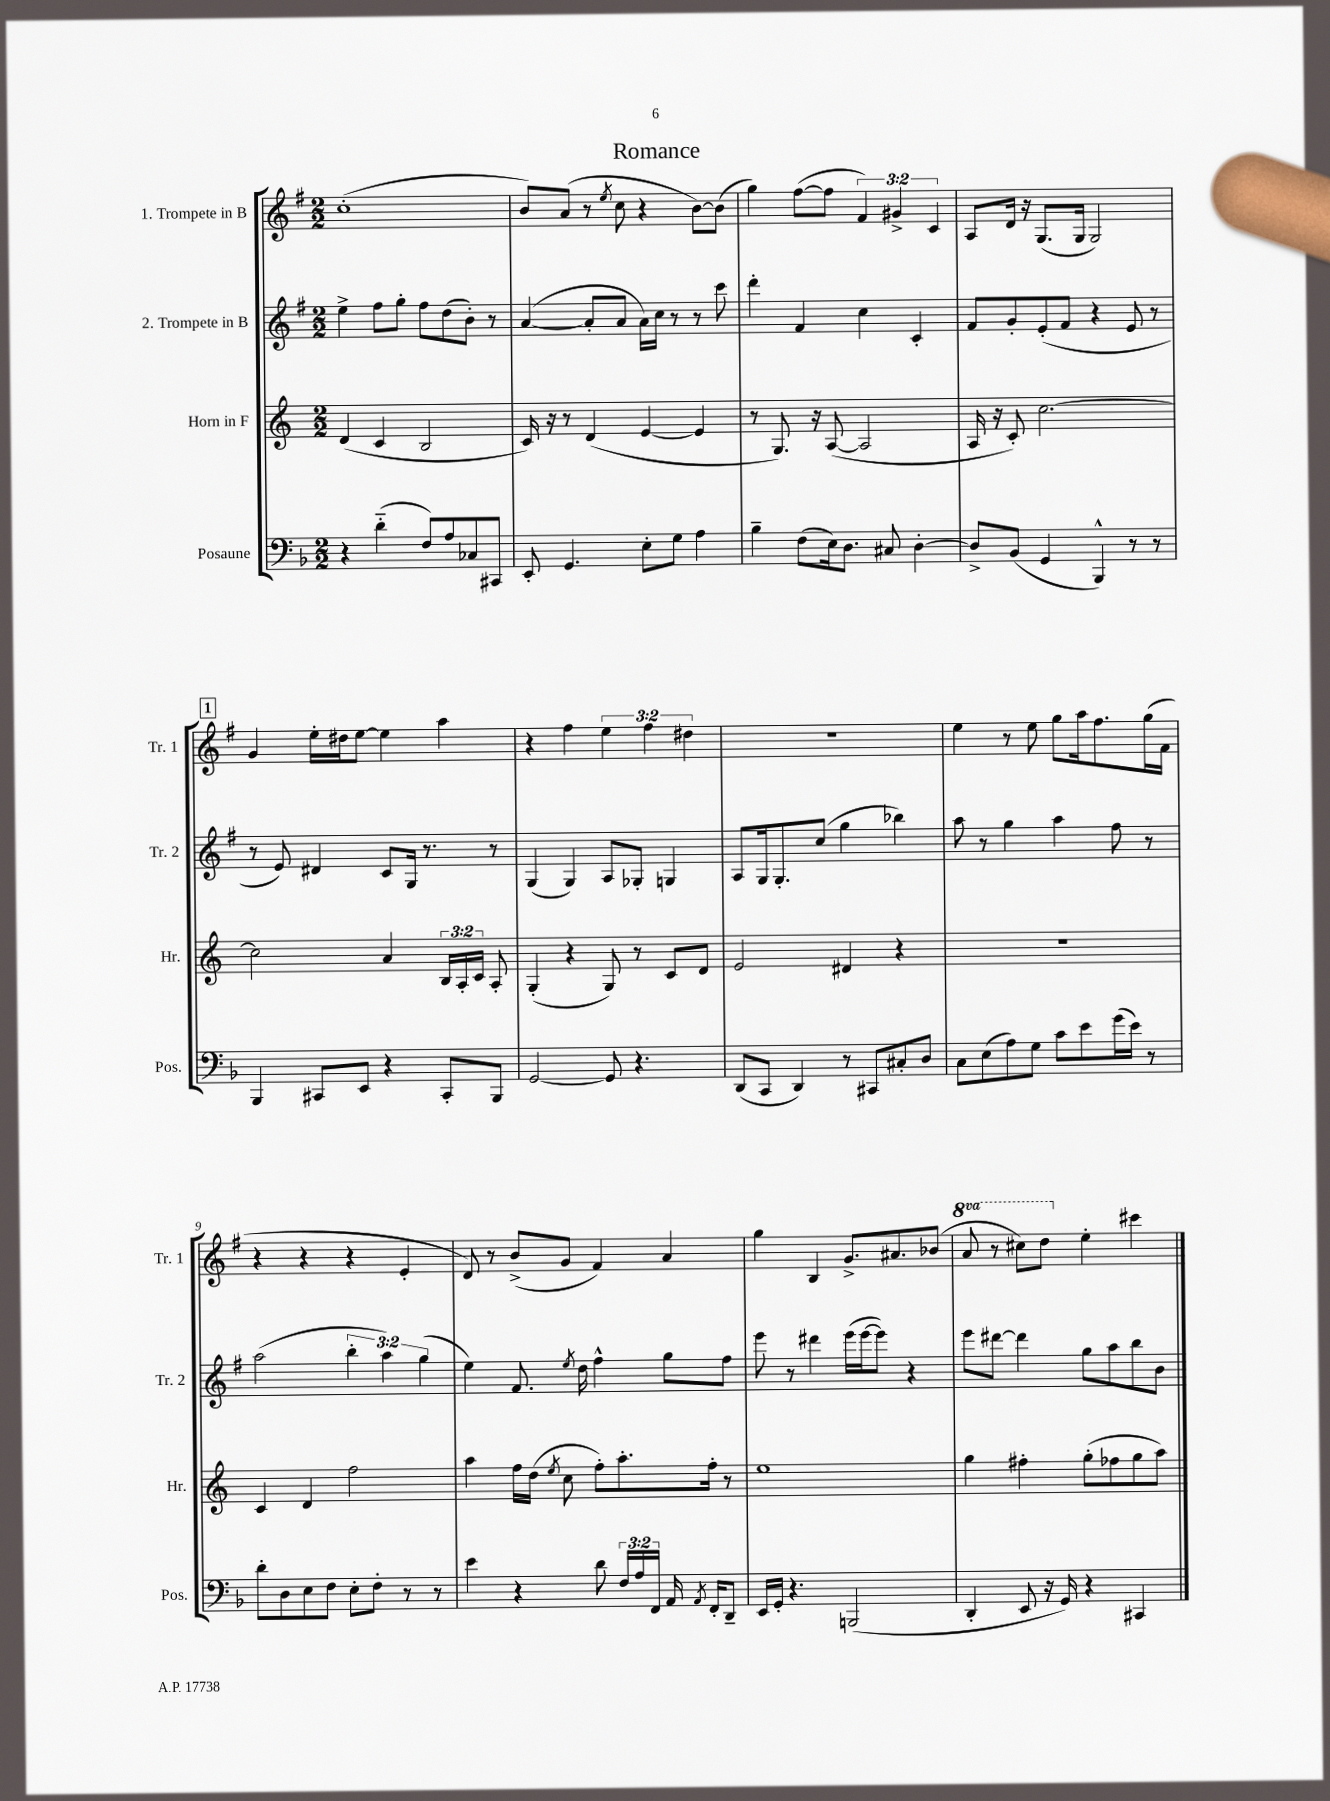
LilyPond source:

\header { title = "Romance" }
<<
\new StaffGroup <<
\new Staff = "s0" \with { instrumentName = "1. Trompete in B" shortInstrumentName = "Tr. 1" } {
    \clef treble \key g \major \numericTimeSignature \time 2/2 \override Staff.TupletNumber.text = #tuplet-number::calc-fraction-text \set Staff.ottavationMarkups = #ottavation-simple-ordinals
    \autoBeamOff c''1-.( |
    b'8[) a'8]( r8 \acciaccatura { e''8 } c''8 r4 b'8[~) b'8]( |
    g''4) fis''8[~( fis''8] \tuplet 3/2 { fis'4) gis'4-> c'4 } |
    a8[ d'16] r16 g8.[( g16] g2) |
    \mark \markup { \box "1" } g'4 e''16[-. dis''16 e''8]~ e''4 a''4 |
    r4 fis''4 \tuplet 3/2 { e''4 fis''4 dis''4 } |
    R1 |
    e''4 r8 e''8 g''8[ a''16 fis''8. g''16( fis'16] |
    r4 r4 r4 e'4-. |
    d'8) r8 b'8[->( g'8] fis'4) a'4 |
    g''4 b4 g'8.[-> ais'8. bes'8]( |
    \ottava #1 a''8 r8 cis'''8[) d'''8] \ottava #0 e''4-. cis'''!4 \bar "|." |
}
\new Staff = "s1" \with { instrumentName = "2. Trompete in B" shortInstrumentName = "Tr. 2" } {
    \clef treble \key g \major \numericTimeSignature \time 2/2 \override Staff.TupletNumber.text = #tuplet-number::calc-fraction-text
    \autoBeamOff e''4-> fis''8[ g''8]-. fis''8[ d''8( b'8]-.) r8 |
    a'4~( a'8[-. a'8] a'16[) c''16] r8 r8 c'''8 |
    d'''4-. fis'4 c''4 c'4-. |
    fis'8[ g'8-. e'8-.( fis'8] r4 e'8 r8 |
    \mark \markup { \box "1" } r8 e'8) dis'4 c'8[ g16] r8. r8 |
    g4( g4) a8[ ges8]-. g4 |
    a8[ g16 g8.-. c''8]( g''4 bes''4) |
    a''8 r8 g''4 a''4 fis''8 r8 |
    a''2( \tuplet 3/2 { b''4-. a''4) g''4( } |
    e''4) fis'8. \acciaccatura { e''8 } d''16 fis''4-^ g''8[ fis''8] |
    e'''8 r8 dis'''4 e'''16[( e'''16~ e'''8]) r4 |
    e'''8[ dis'''8]~ dis'''4 g''8[ a''8 b''8 b'8] \bar "|." |
}
\new Staff = "s2" \with { instrumentName = "Horn in F" shortInstrumentName = "Hr." } {
    \clef treble \key c \major \numericTimeSignature \time 2/2 \override Staff.TupletNumber.text = #tuplet-number::calc-fraction-text
    \autoBeamOff d'4( c'4 b2 |
    c'16) r16 r8 d'4( e'4~ e'4 |
    r8 g8.) r16 a8~( a2 |
    a16 r16 c'8-.) c''2.~ |
    \mark \markup { \box "1" } c''2 a'4 \tuplet 3/2 { b16[ a16-. c'16] } a8-. |
    g4-.( r4 g8) r8 c'8[ d'8] |
    e'2 dis'4 r4 |
    r1 |
    c'4 d'4 f''2 |
    a''4 f''16[ d''16]( \acciaccatura { e''8 } c''8 f''8[-.) a''8.-. f''16]-. r8 |
    e''1 |
    g''4 fis''4-. g''8[-.( fes''8 g''8 a''8]) \bar "|." |
}
\new Staff = "s3" \with { instrumentName = "Posaune" shortInstrumentName = "Pos." } {
    \clef bass \key f \major \numericTimeSignature \time 2/2 \override Staff.TupletNumber.text = #tuplet-number::calc-fraction-text
    \autoBeamOff r4 d'4-_( f8[) a8 ces8 cis,8] |
    e,8-. g,4. e8[-. g8] a4 |
    bes4-- f8[( e16) d8.] cis8 d4~-. |
    d8[-> bes,8]( g,4 bes,,4-^) r8 r8 |
    \mark \markup { \box "1" } bes,,4 cis,8[ e,8] r4 cis,8[-. bes,,8] |
    g,2~ g,8 r4. |
    d,8[( c,8] d,4) r8 cis,8[ cis8-. d8] |
    c8[ e8( a8) g8] c'8[ e'8 g'16( e'16]) r8 |
    d'8[-. d8 e8 f8] e8[-. f8]-. r8 r8 |
    e'4 r4 d'8 \tuplet 3/2 { f16[ a16 f,16] } a,16 \acciaccatura { a,8 } f,16[-. d,8]-- |
    e,16[ g,16]-. r4. b,,2( |
    d,4-. e,8 r16 g,16) r4 cis,4 \bar "|." |
}
>>
>>
